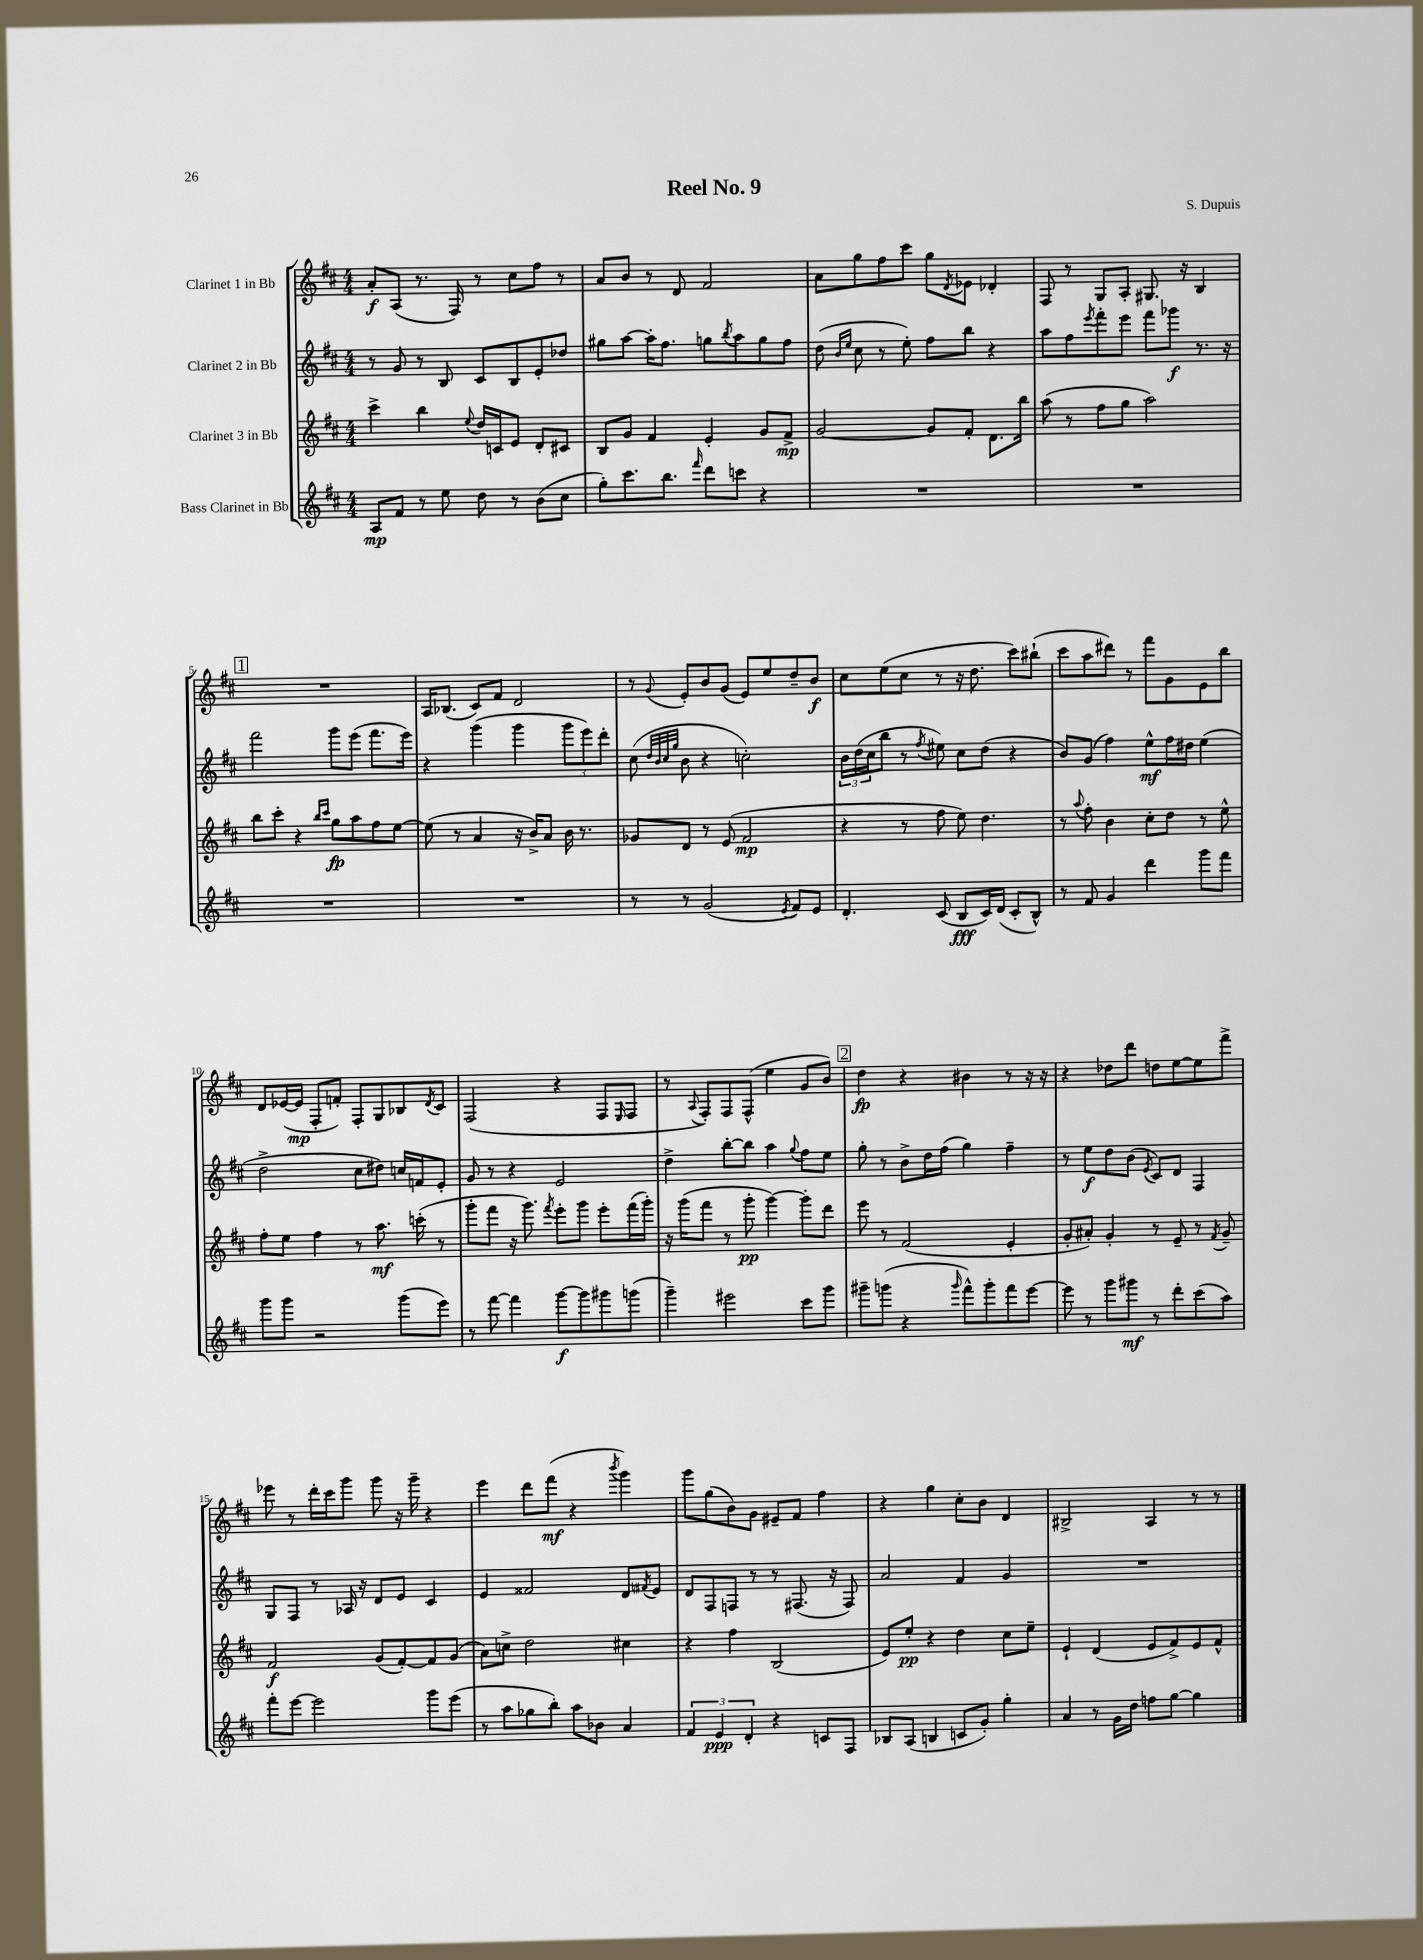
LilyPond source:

\header { title = "Reel No. 9" composer = "S. Dupuis" }
<<
\new StaffGroup <<
\new Staff = "s0" \with { instrumentName = "Clarinet 1 in Bb" } {
    \clef treble \key d \major \numericTimeSignature \time 4/4
    a'8-.\f a8( r8. fis16) r8 cis''8 fis''8 r8 |
    a'8 b'8 r8 d'8 fis'2 |
    a'8 g''8 fis''8 cis'''8 g''8 \acciaccatura { d'8 } ees'8 des'4-. |
    fis8 r8 g8 a8-. gis8. r16 b4 |
    \mark \markup { \box "1" } R1 |
    a16 bes8.( cis'8) fis'8 d'2 |
    r8 \appoggiatura { g'8 } e'8-. b'8 g'8( e'8) e''8 d''8-- b'8\f |
    cis''8 e''8( cis''8 r8 r16 d''8. cis'''8) bis''8-!( |
    cis'''8 a''8 dis'''8) r8 fis'''8 g'8 e'8 b''8 |
    d'8 ees'16~( ees'16\mp fis8-. f'8-.) fis8-. g8 bes8 \acciaccatura { d'8 } cis'8 |
    fis2( r4 fis8 \grace { e16 } fis8 |
    r8 \appoggiatura { a8 } fis8-.) fis8 fis8-^( e''4 g'8 b'8) |
    \mark \markup { \box "2" } d''4\fp r4 bis'4 r8 r16 r16 |
    r4 des''8 d'''8 d''8 e''8~ e''8 fis'''8-> |
    ees'''8 r8 d'''16-. cis'''16 g'''8 g'''8 r16 g'''16-- r4 |
    e'''4 d'''8 fis'''8\mf( r4 \acciaccatura { b'''8 } g'''4) |
    g'''8 g''8( b'8) g'8 eis'8-- fis'8 fis''4 |
    r4 g''4 cis''8-. b'8 d'4 |
    bis2-> a4 r8 r8 \bar "|." |
}
\new Staff = "s1" \with { instrumentName = "Clarinet 2 in Bb" } {
    \clef treble \key d \major \numericTimeSignature \time 4/4
    r8 g'8 r8 b8 cis'8 b8 e'8-. des''8 |
    gis''8 a''8~ a''16-. fis''8. g''8 \acciaccatura { b''8 } a''8 g''8 fis''8 |
    d''8( \grace { b'16 e''16 } cis''8 r8 e''8-.) fis''8 b''8 r4 |
    a''8 fis''8 \acciaccatura { e'''8 } fis'''8-. e'''8 fis'''8 ges'''8\f r8. r16 |
    \mark \markup { \box "1" } fis'''2 g'''8 e'''8( fis'''8. e'''16) |
    r4 g'''4( g'''4 \tuplet 3/2 { g'''8 e'''8) d'''8-. } |
    cis''8( \grace { d''32 b'32 cis''32 g''32 } b'8 r4 c''2-.) |
    \tuplet 3/2 { b'16 d''16( cis''16 } b''8 r8 \acciaccatura { fis''8 } eis''8) cis''8 d''8( r4 |
    b'8) g'8( fis''4) e''8-^\mf fis''16 dis''16 e''4( |
    d''2-> cis''8 dis''8) c''16 f'16 e'8-. |
    g'8 r8 r4 e'2 |
    d''4-> b''8~-. b''8 a''4 \appoggiatura { g''8 } fis''8 e''8 |
    \mark \markup { \box "2" } g''8-. r8 b'8-> d''16 fis''16( g''4) fis''4-- |
    r8 e''8\f d''8 b'8( \acciaccatura { e'8 } cis'8) d'8 fis4 |
    g8 fis8 r8 aes16 r16 d'8 e'8 cis'4 |
    e'4 fisis'2 d'8 \acciaccatura { fis'8 } e'8 |
    d'8 fis8 f8 r8 r8 fis8.( r16 fis8) |
    a'2 fis'4 g'4 |
    R1 \bar "|." |
}
\new Staff = "s2" \with { instrumentName = "Clarinet 3 in Bb" } {
    \clef treble \key d \major \numericTimeSignature \time 4/4
    cis'''4-> b''4 \appoggiatura { e''8 } d''16 c'16 e'8 d'8-. cis'8 |
    b8 g'8 fis'4 e'4-. g'8 fis'8->\mp |
    g'2~ g'8 fis'8-. d'8. b''16 |
    a''8( r8 fis''8 g''8 a''2) |
    \mark \markup { \box "1" } b''8 cis'''8-. r4 \grace { b''16 cis'''16 } g''8\fp a''8 fis''8 e''8~ |
    e''8( r8 a'4 r16 b'16->) a'8 b'16 r8. |
    ges'8 d'8 r8 e'8( fis'2\mp |
    r4 r8 fis''8 e''8) d''4. |
    r8 \appoggiatura { a''8 } fis''8-. b'4 cis''8-. d''8 r8 e''8-^ |
    fis''8-. e''8 fis''4 r8 a''8.\mf c'''16-.( r8 |
    g'''8-. fis'''8 r16 g'''8.) \acciaccatura { fis'''8 } e'''8-. g'''8 e'''8-. fis'''16( g'''16-.) |
    r16 g'''16( fis'''8 r8 g'''8-.\pp g'''4~) g'''8-. d'''8 |
    \mark \markup { \box "2" } e'''8 r8 fis'2( e'4-. |
    g'8-. ais'8-.) g'4-. r8 e'8-- r8 \acciaccatura { fis'8 } g'8-- |
    fis'2\f g'8( fis'8~-.) fis'8 g'8( |
    a'8) c''8-> d''2 cis''4 |
    r4 fis''4 b2( |
    e'8) e''8-.\pp r4 d''4 cis''8 e''8-- |
    e'4-! d'4( e'8 fis'8->) e'8 fis'8-^ \bar "|." |
}
\new Staff = "s3" \with { instrumentName = "Bass Clarinet in Bb" } {
    \clef treble \key d \major \numericTimeSignature \time 4/4
    a8\mp fis'8 r8 e''8 d''8 r8 b'8( cis''8 |
    g''8-.) cis'''8. b''8. \grace { fis'''16 } d'''8 c'''8 r4 |
    R1 |
    R1 |
    \mark \markup { \box "1" } R1 |
    R1 |
    r8 r8 g'2( \acciaccatura { e'8 } fis'8) e'8 |
    d'4.-. cis'8( b8\fff cis'16) d'16( cis'8-. b8-^) |
    r8 fis'8 g'4 d'''4 g'''8 fis'''8 |
    g'''8 g'''8 r2 g'''8( e'''8) |
    r8 fis'''8~ fis'''4 g'''8~\f g'''8 gis'''8 g'''8( |
    g'''4--) eis'''2 cis'''8 g'''8 |
    \mark \markup { \box "2" } gis'''8-- g'''8( r4 \grace { g'''16 } fis'''8-^) g'''8-. fis'''8 e'''8~ |
    e'''8 r8 g'''8 gis'''8\mf r8 d'''8-. cis'''8( a''8) |
    fis'''8-. e'''8~ e'''2 g'''8 e'''8( |
    r8 a''8 ges''8 b''8-.) a''8 bes'8 a'4 |
    \tuplet 3/2 { fis'4 e'4\ppp d'4-. } r4 c'8 fis8 |
    bes8 a8( b4 c'8 g'8-.) g''4-. |
    a'4 r8 g'16 d''16 f''8 g''8~ g''4 \bar "|." |
}
>>
>>
